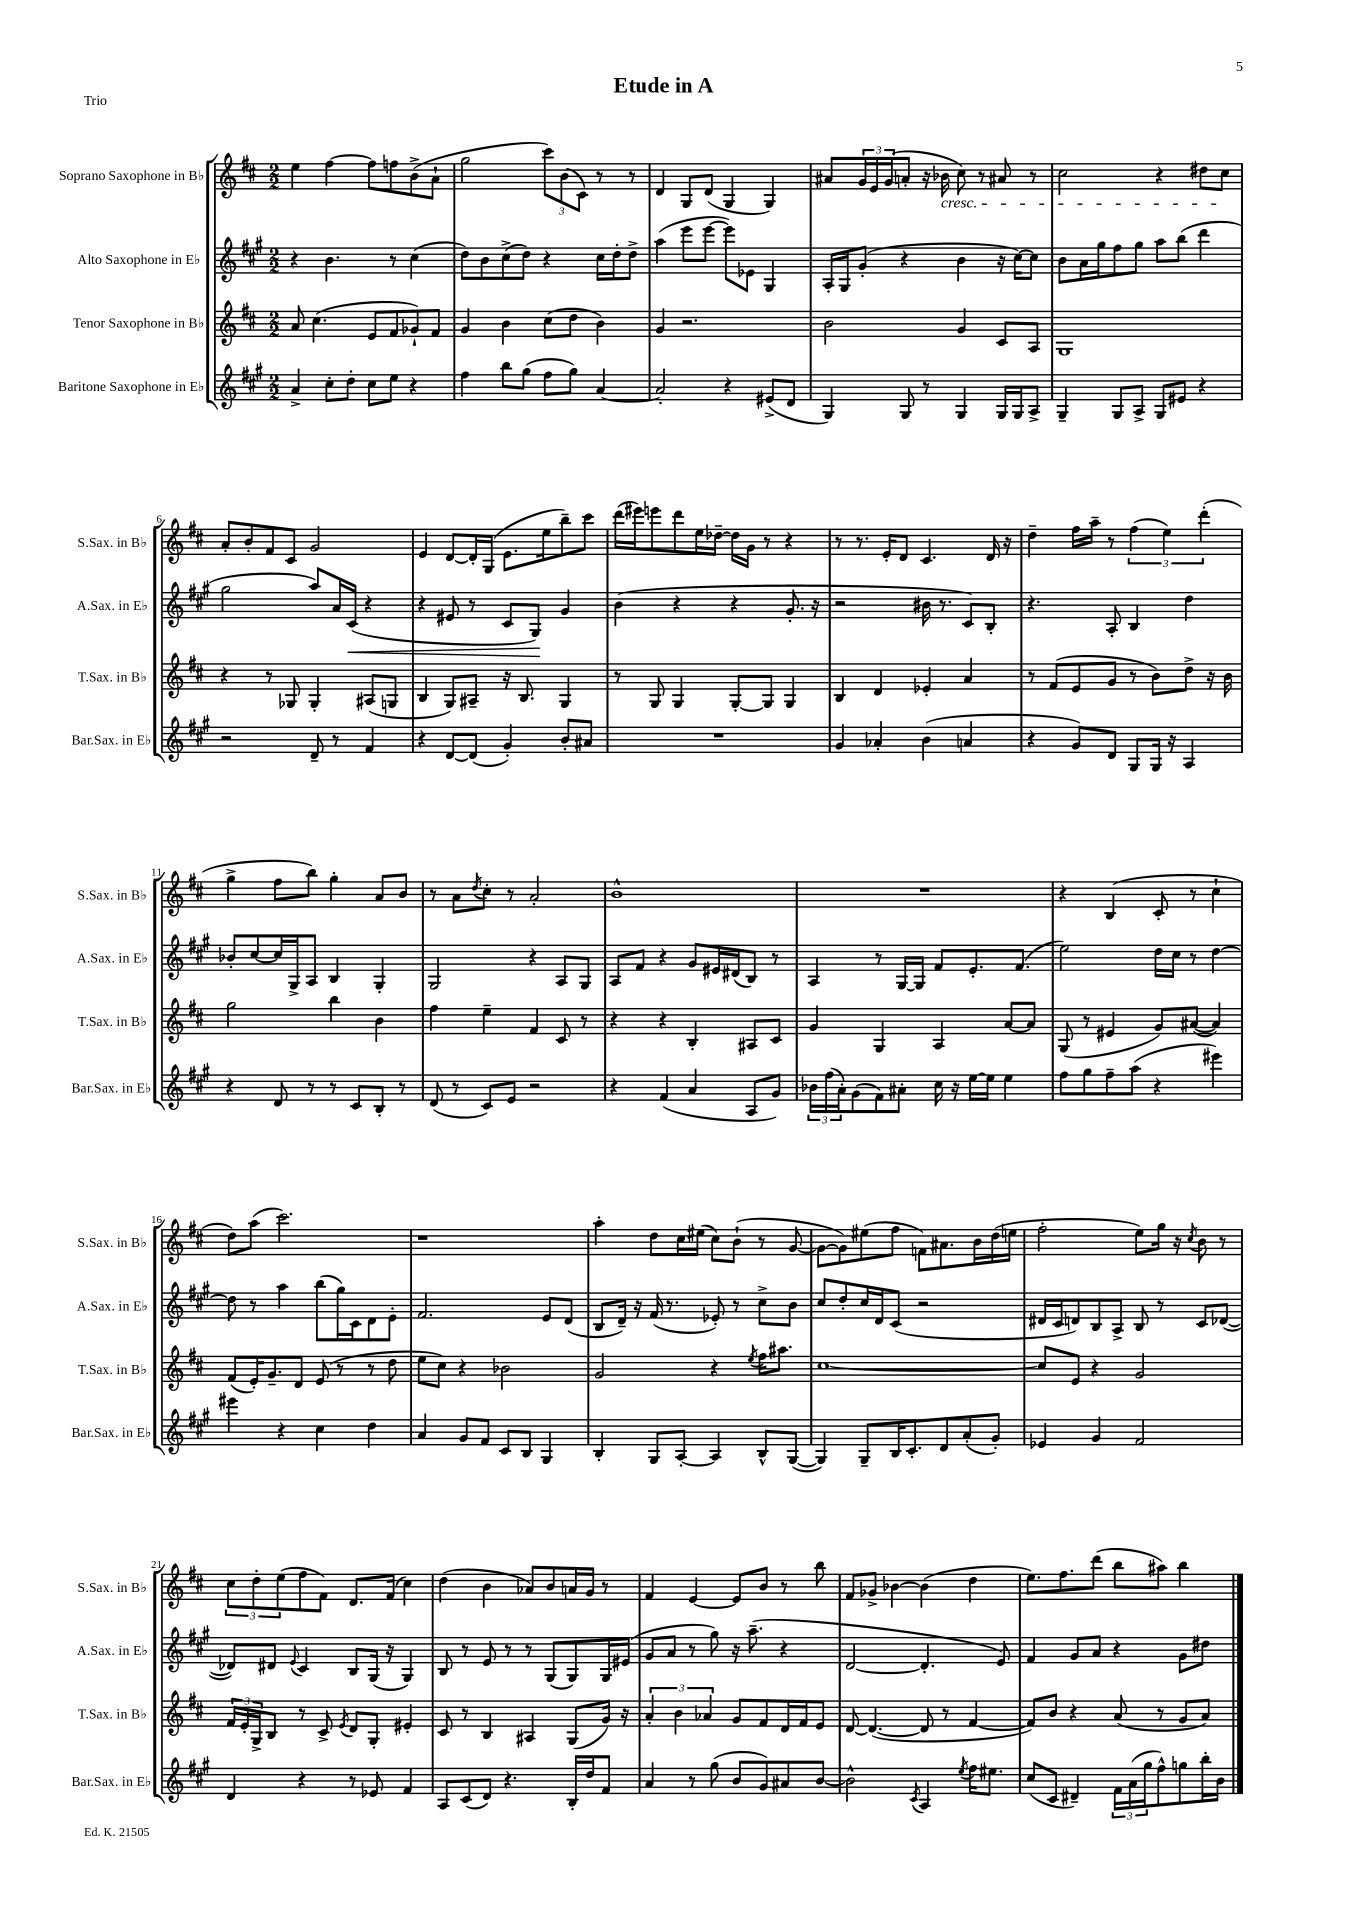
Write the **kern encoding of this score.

**kern	**kern	**kern	**kern
*staff4	*staff3	*staff2	*staff1
*clefG2	*clefG2	*clefG2	*clefG2
*k[f#c#g#]	*k[f#c#]	*k[f#c#g#]	*k[f#c#]
*M2/2	*M2/2	*M2/2	*M2/2
4a^/	8a/	4r	4ee\
.	(4.cc#\	.	.
8cc#'\L	.	4.b\	[4ff#\
8dd'\J	.	.	.
8cc#\L	8e/L	.	8ff#\]L
8ee\J	8f#/	8r	8ff\
4r	8g-`/)	(4cc#\	(8b^\
.	8f#/J	.	8a`\J
=	=	=	=
4ff#\	4g/	8dd\L)	2gg\
.	.	8b\	.
8bb\L	4b\	(8cc#^\	.
(8gg#\J	.	8dd\J)	.
8ff#\L	(8cc#\L	4r	12ccc#\L)
.	.	.	(12b\
8gg#\J)	8dd\J	.	.
.	.	.	12c#\J)
[4a/	4b\)	16cc#\LL	8r
.	.	16dd'\J	.
.	.	8dd^\J	8r
=	=	=	=
2a'/]	4g/	(4aa\	4d/
.	2.r	8eee\L	8G/L
.	.	[8eee\J	(8d/J
4r	.	8eee\]L)	4G/
.	.	8e-\J	.
(8e#^/L	.	4G#/	4G/)
8d/J	.	.	.
=	=	=	=
4G#/)	2b\	16A'/LL	8a#/L
.	.	16G#/J	.
.	.	(8g#'/J	24g/L
.	.	.	24e/
.	.	.	(24g/J
8G#/	.	4r	8a'/J
8r	.	.	16r
.	.	.	16b-\
4G#/	4g/	4b\	8cc#\)
.	.	.	8r
16G#/LL	8c#/L	16r	8a#/
16G#/J	.	[16cc#\LK)	.
8A^/J	8A/J	8cc#\]J	8r
=	=	=	=
4G#~/	1G	8b\L	2cc#\
.	.	16a\L	.
.	.	16gg#\J	.
8G#/L	.	8ff#\	.
8A^/J	.	8gg#\J	.
8G#/L	.	8aa\L	4r
8e#/J	.	(8bb\J	.
4r	.	4ddd\	8dd#\L
.	.	.	8cc#\J
=	=	=	=
2r	4r	2gg#\	8a'/L
.	.	.	8b'/
.	8r	.	8f#/
.	8G-/	.	8c#/J
8d~/	4G-'/	8aa/L)	2g/
8r	.	16a/L	.
.	.	(16c#/JJ	.
4f#/	(8A#/L	4r	.
.	8G/J	.	.
=	=	=	=
4r	4B/	4r	4e/
[8d/L	8G/L)	8e#/	[8d/L
(8d/]J	8A#~/J	8r	16d'/]L
.	.	.	(16G/JJ
4g#'/)	16r	8c#/L	8.e\L
.	8.B/	.	.
.	.	8G#/J)	.
.	.	.	16ee\k
8b'/L	4G/	4g#/	8bb~\)
8a#/J	.	.	8ccc#\J
=	=	=	=
1r	8r	(4b\	(16ddd\LL
.	.	.	16eee#\J)
.	8G/	.	8eee\
.	4G/	4r	8ddd\
.	.	.	16ee\L
.	.	.	[16dd-~\JJ
.	[8G'/L	4r	16dd-\]LL
.	.	.	16g\JJ
.	8G/]J	.	8r
.	4G/	8.g#'/	4r
.	.	16r	.
=	=	=	=
4g#/	4B/	2r	8r
.	.	.	8.r
4a-'/	4d/	.	.
.	.	.	16e'/LK
.	.	.	8d/J
(4b\	4e-'/	16b#\	4.c#/
.	.	8.r	.
4a/	4a/	8c#/L)	.
.	.	8B'/J	16d/
.	.	.	16r
=	=	=	=
4r	8r	4.r	4dd~\
.	(8f#/L	.	.
8g#/L)	8e/	.	16ff#\LL
.	.	.	16aa~\JJ
8d/J	8g/J	8A'/	8r
8G#/L	8r	4B/	(6ff#\
16G#/Jk	8b\L)	.	.
.	.	.	6ee\)
16r	.	.	.
4A/	8dd^\J	4dd\	.
.	.	.	(6ddd'\
.	16r	.	.
.	16b\	.	.
=	=	=	=
4r	2gg\	8b-'/L	4gg^\
.	.	[8cc#/	.
8d/	.	16cc#/]L	8ff#\L
.	.	16G#^/J	.
8r	.	8A/J	8bb\J)
8r	4bb\	4B/	4gg'\
8c#/L	.	.	.
8B'/J	4b\	4G#'/	8a/L
8r	.	.	8b/J
=	=	=	=
(8d/	4ff#\	2G#/	8r
8r	.	.	8a\L
.	.	.	8qdd/
8c#/L)	4ee~\	.	8cc#'\J
8e/J	.	.	8r
2r	4f#/	4r	2a'/
.	8c#/	8A/L	.
.	8r	8G#/J	.
=	=	=	=
4r	4r	8A/L	1b^^
.	.	8f#/J	.
(4f#/	4r	4r	.
4a/	4B'/	8g#/L	.
.	.	16e#/L	.
.	.	(16d#/J	.
8A/L	8A#/L	8B/J)	.
8g#/J)	8c#/J	8r	.
=	=	=	=
24b-\LL	4g/	4A/	1r
(24ff#\	.	.	.
24a'\J)	.	.	.
(8g#\	.	.	.
8f#\)	4G/	8r	.
8a#'\J	.	[16G#/LL	.
.	.	16G#/]JJ	.
16cc#\	4A/	8f#/L	.
16r	.	.	.
[16ee\LL	.	8.e'/	.
16ee\]JJ	.	.	.
4ee\	[8a/L	.	.
.	.	(8.f#/J	.
.	8a/]J	.	.
=	=	=	=
8ff#\L	(8G/	2ee\)	4r
8gg#\	8r	.	.
8ff#~\	4e#/	.	(4B/
(8aa\J	.	.	.
4r	8g/L)	16dd\LL	8c#'/
.	.	16cc#\JJ	.
.	([8a#/J	8r	8r
4eee#\)	4a#/])	[4dd\	4cc#`\
=	=	=	=
4eee#\	(8f#/L	8dd\]	8dd\L)
.	16e'/K)	8r	(8aa\J
.	8.g~/	.	.
4r	.	4aa\	2.ccc#\)
.	8d/J	.	.
4cc#\	(8e/	(8bb\L	.
.	8r	16gg#\L)	.
.	.	16c#\J	.
4dd\	8r	8d\	.
.	8dd\	8e'\J	.
=	=	=	=
4a/	8ee\L	2.f#/	1r
.	8cc#\J)	.	.
8g#/L	4r	.	.
8f#/J	.	.	.
8c#/L	2b-\	.	.
8B/J	.	.	.
4G#/	.	8e/L	.
.	.	(8d/J	.
=	=	=	=
4B'/	2g/	8B/L	4aa'\
.	.	16d~/Jk)	.
.	.	16r	.
8G#/L	.	(16f#/	8dd\L
.	.	8.r	.
[8A'/J	.	.	16cc#\L
.	.	.	(16ee#\JJ
4A/]	4r	8e-'/)	8cc#\L)
.	.	8r	(8b`\J
.	8qee/	.	.
8B^^/L	16ff#\LK	8cc#^\L	8r
.	8.aa#\J	.	.
([8G#/J	.	8b\J	[8g/
=	=	=	=
4G#/])	[1cc#	8cc#/L	8g\_L
.	.	8dd'/	8g\])
8G#~/L	.	16cc#/L	(8ee#\
.	.	16d/J	.
16B/K	.	(8c#/J	8ff#\J
8.c#'/	.	.	.
.	.	2r	8f\L)
8d/	.	.	8.a#\
(8a'/	.	.	.
.	.	.	16b\L
8g#'/J)	.	.	(16dd\
.	.	.	16ee\JJ
=	=	=	=
4e-/	8cc#/]L	16d#/LL	2ff#'\
.	.	16c#/J	.
.	8e/J	8d/)	.
4g#/	4r	8B/	.
.	.	8A^/J	.
2f#/	2g/	8B/	8ee\L)
.	.	8r	16gg\Jk
.	.	.	16r
.	.	.	8qcc#/
.	.	8c#/L	8b\
.	.	([8d-/J	8r
=	=	=	=
4d/	24f#/LL	8d-/]L)	12cc#\L
.	24e'/	.	.
.	24G^/J	.	12dd'\
.	8B/J	8d#/J	.
.	.	.	(12ee\
.	.	8qqe/	.
4r	8r	4c#/	8ff#\
.	8c#^/	.	8f#\J)
.	8qe/	.	.
8r	8d/L	8B/L	8.d/L
8e-/	8G'/J	(16G#/Jk	.
.	.	16r	(16f#/Jk
4f#/	4e#'/	4G#/)	4cc#\)
=	=	=	=
8A/L	8c#/	8B/	(4dd\
(8c#/	8r	8r	.
8d/J)	4B/	8e/	4b\
4.r	.	8r	.
.	4A#/	8r	8a-/L)
.	.	(8G#/L	8b/
16B'/LL	(8G/L	8G#/)	16a/L
16dd/J	.	.	16g/JJ
8f#/J	16g/Jk)	16G#/L	8r
.	16r	(16e#/JJ	.
=	=	=	=
4a/	6a'/	8g#/L	4f#/
.	.	8a/J	.
.	6b\	.	.
8r	.	8r	[4e/
.	6a-/	.	.
(8gg#\	.	8gg#\)	.
8b/L	8g/L	16r	8e/]L
.	.	(8.aa~\	.
8g#/)	8f#/	.	8b/J
8a#/	16d/L	4r	8r
.	16f#/J	.	.
[8b/J	8e/J	.	8bb\
=	=	=	=
2b^^\]	[8d/	[2d/	8f#/L
.	(4.d/_	.	8g-^/J
.	.	.	[4b-\
8qc#/	.	.	.
4A/	8d/]	4.d'/]	(4b-\]
.	8r	.	.
8qee/	.	.	.
16ff#\LK	[4f#/	.	4dd\
8.ee#\J	.	.	.
.	.	8e/)	.
=	=	=	=
(8cc#/L	8f#/]L)	4f#/	8.ee\L)
8c#/J	8b/J	.	.
.	.	.	8.ff#\
4d#~/)	4r	8g#/L	.
.	.	8a/J	(8ddd\J
24f#\LL	(8a/	4r	8bb\L
(24a\	.	.	.
24gg#\J	.	.	.
8ff#^^\)	8r	.	8aa#\J)
8gg\	8g/L	8g#\L	4bb\
16bb'\L	8a/J)	8dd#\J	.
16b\JJ	.	.	.
==	==	==	==
*-	*-	*-	*-
